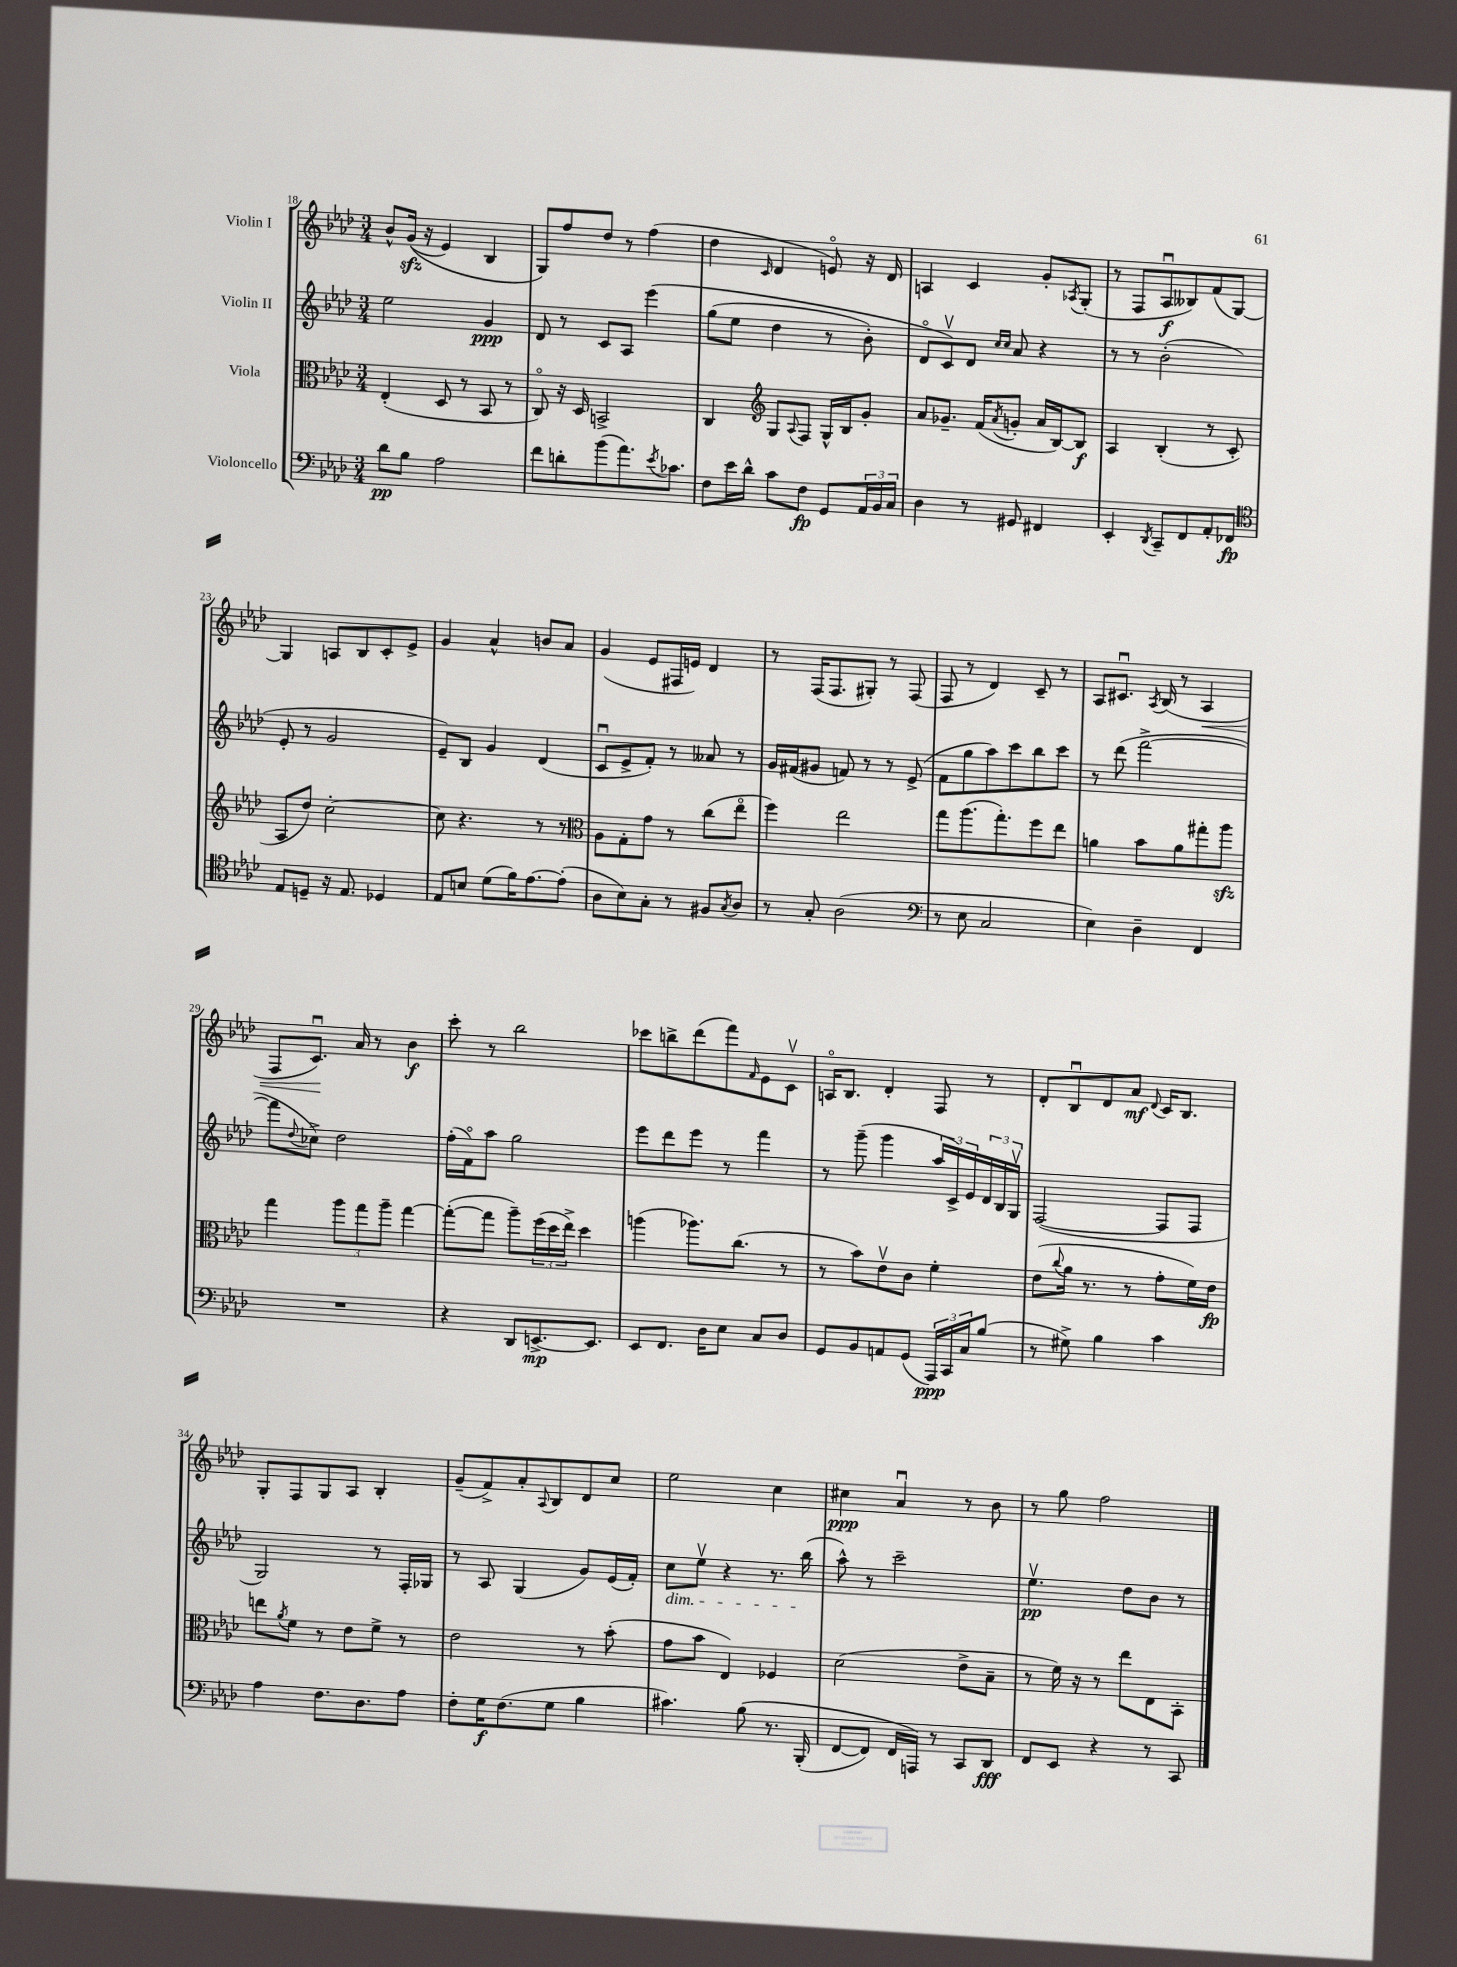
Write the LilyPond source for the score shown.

<<
\new StaffGroup <<
\new Staff = "s0" \with { instrumentName = "Violin I" } {
    \clef treble \key aes \major \numericTimeSignature \time 3/4
    bes'8-^ g'16\sfz(\( r16 ees'4) bes4 |
    g8\) f''8 des''8 r8 f''4( |
    des''4 \grace { c'16 } des'4 e'8\flageolet) r16 des'16 |
    a4 c'4 g'8-. \acciaccatura { aes8 } g8-.( |
    r8 f8 aes8\downbow\f beses8) f'8( g8~) |
    g4 a8 bes8 c'8-. ees'8-> |
    g'4 aes'4-^ b'8 aes'8 |
    g'4( ees'8 fis16 e'16) des'4 |
    r8 f16( f8. gis8-.) r8 f8( |
    f8 r8 des'4) c'8-- r8 |
    aes8 cis'8.\downbow \acciaccatura { aes8 } bes16( r8 aes4\< |
    f8 c'8.\downbow\!) aes'16 r8 bes'4\f |
    c'''8-. r8 bes''2 |
    ces'''8 b''8-> des'''8( f'''8) \grace { f'16 } ees'8 c'8\upbow |
    a16\flageolet bes8. des'4-. f8 r8 |
    des'8-. bes8\downbow des'8 aes'8\mf \appoggiatura { des'8 } c'16 bes8. |
    g8-. f8 g8 aes8 bes4-. |
    g'8--( f'8->) aes'8-. \appoggiatura { aes8 } bes8 des'8 c''8 |
    ees''2 c''4 |
    cis''4\ppp aes'4\downbow r8 bes'8 |
    r8 g''8 f''2 \bar "|." |
}
\new Staff = "s1" \with { instrumentName = "Violin II" } {
    \clef treble \key aes \major \numericTimeSignature \time 3/4
    ees''2 g'4\ppp |
    des'8 r8 c'8 aes8 ees'''4\( |
    g''8( ees''8 des''4 r8 bes'8-.) |
    des'8\flageolet c'8\upbow\) des'8 \grace { c''16 c''16 } aes'8 r4 |
    r8 r8 bes'2-.( |
    ees'8-. r8 g'2 |
    ees'8--) bes8 g'4 des'4( |
    c'8\downbow ees'8-> f'8-.) r8 aeses'8 r8 |
    g'16 fis'16( gis'8 f'8) r8 r8 ees'8->( |
    f'8 g''8 aes''8) c'''8 bes''8 c'''8 |
    r8 des'''8( f'''2~-> |
    f'''8 \appoggiatura { des''8 } ces''8->) des''2 |
    f''16-.( f'16\flageolet) aes''8 g''2 |
    ees'''8 des'''8 ees'''8 r8 f'''4 |
    r8 g'''8--( g'''4 \tuplet 3/2 { aes''16 c'16->) ees'16 } \tuplet 3/2 { des'16 bes16 g16\upbow } |
    f2~( f8 f8 |
    g2) r8 f16-. ges16 |
    r8 aes8 g4( g'8) ees'16( f'16-.) |
    c''8\dim ees''8\upbow r4 r8. bes''16\!( |
    aes''8-^) r8 c'''2-- |
    ees''4.\upbow\pp des''8 bes'8 r8 \bar "|." |
}
\new Staff = "s2" \with { instrumentName = "Viola" } {
    \clef alto \key aes \major \numericTimeSignature \time 3/4
    ees4-.( des8 r8 bes,8 r8 |
    c8\flageolet) r16 des16 b,2-> |
    c4 \clef treble g8 \appoggiatura { aes8 } f8 g16-^ bes16 g'8-. |
    aes'8 ges'8.-- f'16( \acciaccatura { aes'8 } g'8-. aes'16 bes16~) bes8\f |
    aes4 bes4-.( r8 c'8-. |
    aes8 des''8) c''2~-. |
    c''8 r4. r8 r8 |
    \clef alto aes8 g8-. g'8 r8 c''8( ees''8\flageolet |
    f''4) ees''2 |
    g''8 aes''8.( g''8.-.) f''8 ees''8 |
    a'4 bes'8 a'8 gis''8-. aes''8\sfz |
    g''4 \tuplet 3/2 { aes''8 g''8 aes''8-- } g''4~ |
    g''8~-.( g''8 aes''8--) \tuplet 3/2 { f''16( des''16 ees''16->) } des''4 |
    a''4( aes''8.) c''8.( r8 |
    r8 bes'8) ees'8\upbow c'8 f'4-. |
    ees'8( \appoggiatura { c''8 } aes'16 r8. r8 g'8-. f'16) ees'16\fp |
    e''8 \acciaccatura { aes'8 } f'8 r8 ees'8 f'8-> r8 |
    ees'2 r8 bes'8-.( |
    g'8 bes'8 ees4) fes4 |
    des'2( ees'8-> bes8-- |
    r8 f'16) r16 r8 ees''8 ees8 bes,8-. \bar "|." |
}
\new Staff = "s3" \with { instrumentName = "Violoncello" } {
    \clef bass \key aes \major \numericTimeSignature \time 3/4
    des'8\pp bes8 aes2 |
    f'8 d'8-. bes'8( aes'8.) \acciaccatura { ees'8 } ces'8. |
    f8 ees'16 des'16-^ c'8 f8\fp g,8 \tuplet 3/2 { aes,16 bes,16 c16 } |
    des4 r8 gis,8 fis,4 |
    ees,4-. \acciaccatura { des,8 } c,8-- f,8 aes,8-. fes,8\fp |
    \clef tenor ees8 d8-- r16 ees8. des4 |
    ees8 b8 des'8( f'16) ees'8.~ ees'8-.( |
    aes8 bes8) g8-. r8 fis8 \acciaccatura { g8 } aes8 |
    r8 g8-. aes2( |
    \clef bass r8 ees8 c2 |
    ees4) des4-- f,4 |
    R2. |
    r4 des,8 e,8.~->\mp e,8. |
    ees,8 f,8. des16 ees8 c8 des8 |
    g,8 bes,8 a,8 g,8( \tuplet 3/2 { aes,,16\ppp) c,16 c16 } bes8( |
    r8 gis8->) bes4 c'4 |
    aes4 f8. des8. aes8 |
    f8-. g16\f f8.( g8 bes4 |
    cis'4.) bes8\( r8. bes,,16-.( |
    f,8~ f,8) f,16 a,,16\) r8 c,8 des,8\fff |
    f,8 ees,8 r4 r8 c,8 \bar "|." |
}
>>
>>
\layout { \context { \Score currentBarNumber = #18 } }
